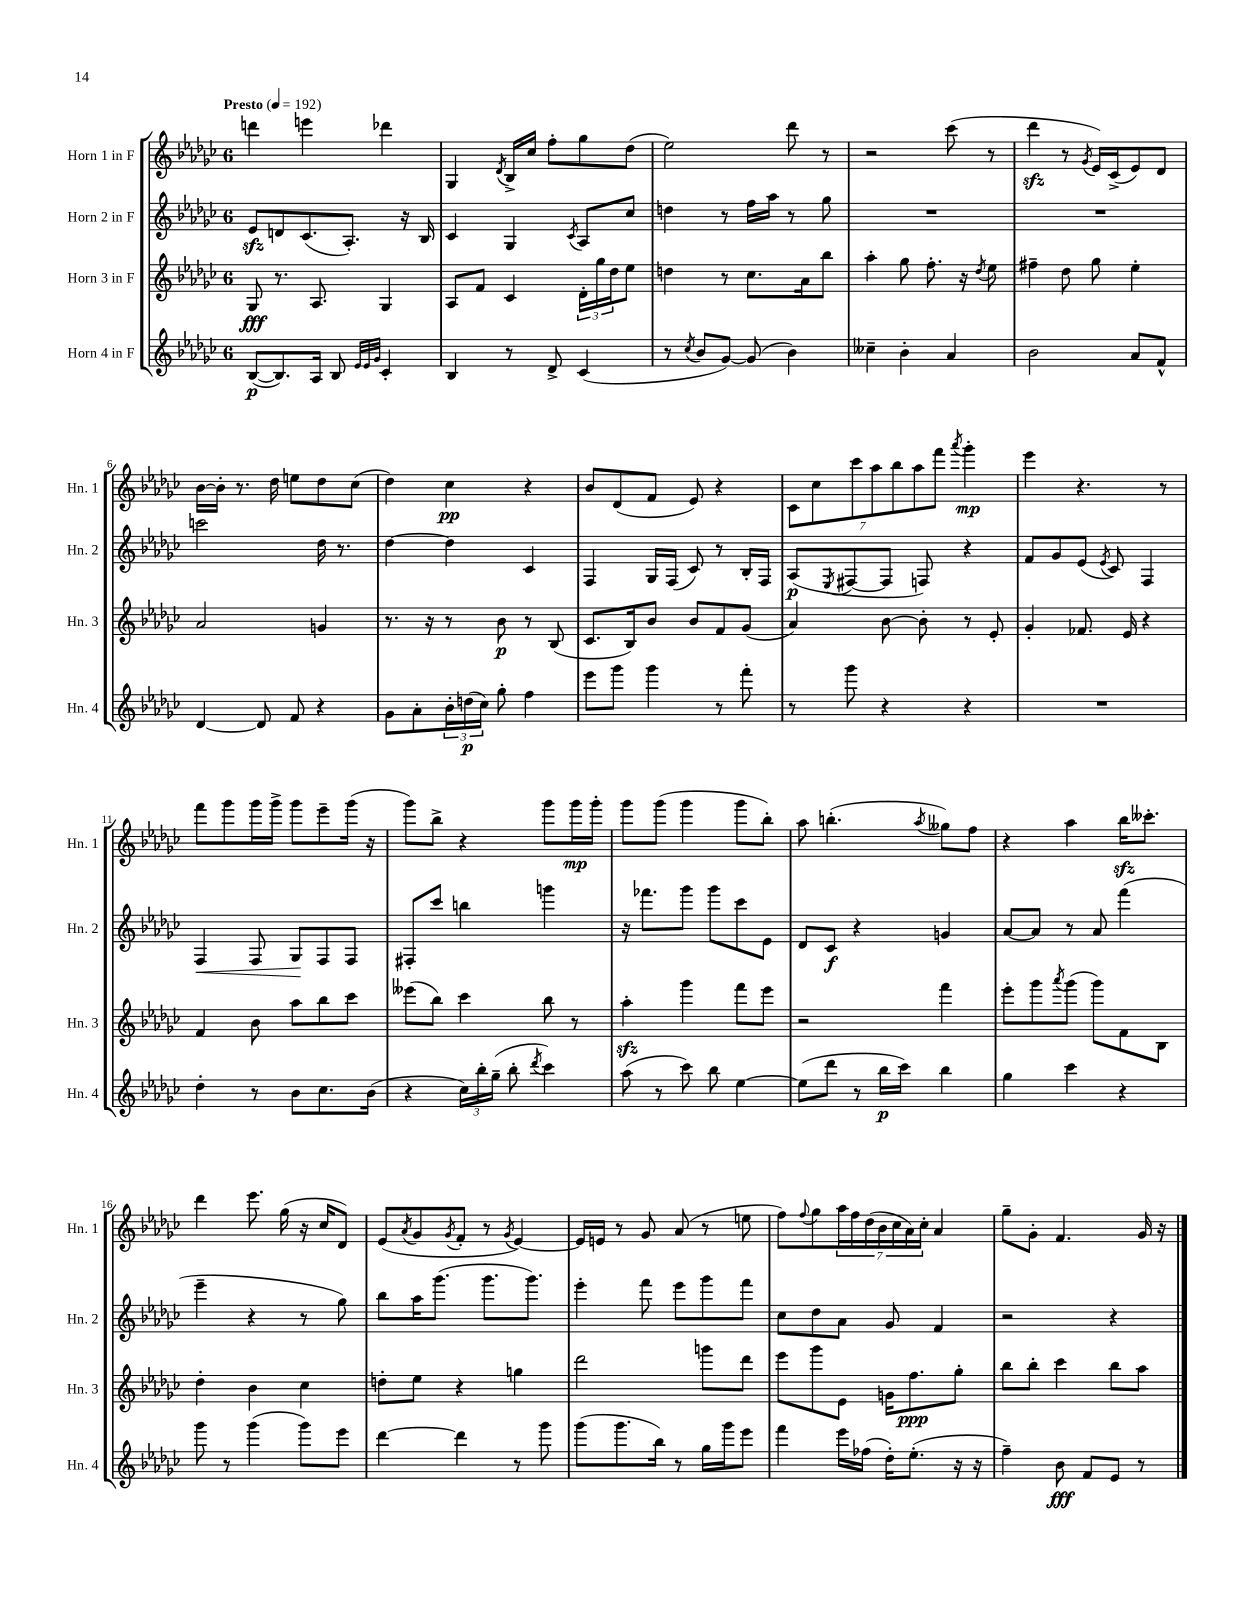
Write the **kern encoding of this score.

**kern	**dynam	**kern	**dynam	**kern	**dynam	**kern	**dynam
*part4	*part4	*part3	*part3	*part2	*part2	*part1	*part1
*staff4	*staff4	*staff3	*staff3	*staff2	*staff2	*staff1	*staff1
*I"Horn 4 in F	*	*I"Horn 3 in F	*	*I"Horn 2 in F	*	*I"Horn 1 in F	*
*I'Hn. 4	*	*I'Hn. 3	*	*I'Hn. 2	*	*I'Hn. 1	*
*clefG2	*	*clefG2	*	*clefG2	*	*clefG2	*
*k[b-e-a-d-g-c-]	*	*k[b-e-a-d-g-c-]	*	*k[b-e-a-d-g-c-]	*	*k[b-e-a-d-g-c-]	*
*M6/8	*	*M6/8	*	*M6/8	*	*M6/8	*
*MM192	*	*MM192	*	*MM192	*	*MM192	*
=1	=1	=1	=1	=1	=1	=1	=1
!	!	!	!	!	!	!LO:TX:a:B:t=Presto	!
([8B-/L	p	8G-/	fff	8e-zz/L	.	4dddn\	.
8.B-/])	.	8.r	.	8dn/	.	.	.
.	.	.	.	(8.c-/	.	4eeen\	.
16A-/Jk	.	8.A-/	.	.	.	.	.
8B-/	.	.	.	.	.	.	.
.	.	.	.	8.A-'/J)	.	.	.
32qqe-/LLL	.	.	.	.	.	.	.
32qqe-/	.	.	.	.	.	.	.
32qqg-/JJJ	.	.	.	.	.	.	.
4c-'/	.	4G-/	.	.	.	4ddd-X\	.
.	.	.	.	16r	.	.	.
.	.	.	.	16B-/	.	.	.
=2	=2	=2	=2	=2	=2	=2	=2
4B-/	.	8A-/L	.	4c-/	.	4G-/	.
.	.	8f/J	.	.	.	.	.
.	.	.	.	.	.	8qd-/	.
8r	.	4c-/	.	4G-/	.	16B-^/LL	.
.	.	.	.	.	.	16cc-/JJ	.
8d-^/	.	.	.	.	.	8ff'\L	.
.	.	.	.	8qc-/	.	.	.
(4c-/	.	24d-'\LL	.	8A-/L	.	8gg-\	.
.	.	24gg-\	.	.	.	.	.
.	.	24dd-\J	.	.	.	.	.
.	.	8ee-\J	.	8cc-/J	.	(8dd-\J	.
=3	=3	=3	=3	=3	=3	=3	=3
8r	.	4ddn\	.	4ddn\	.	2ee-\)	.
8qcc-/	.	.	.	.	.	.	.
8b-/L	.	.	.	.	.	.	.
[8g-/J)	.	8r	.	8r	.	.	.
(8g-/]	.	8.cc-\L	.	16ff\LL	.	.	.
.	.	.	.	16aa-\JJ	.	.	.
4b-\)	.	.	.	8r	.	8ddd-\	.
.	.	16a-\k	.	.	.	.	.
.	.	8bb-\J	.	8gg-\	.	8r	.
=4	=4	=4	=4	=4	=4	=4	=4
4cc--X~\	.	4aa-'\	.	2.r	.	2r	.
4b-'\	.	8gg-\	.	.	.	.	.
.	.	8.ff'\	.	.	.	.	.
4a-/	.	.	.	.	.	(8ccc-\	.
.	.	16r	.	.	.	.	.
.	.	8qdd-/	.	.	.	.	.
.	.	8ee-\	.	.	.	8r	.
=5	=5	=5	=5	=5	=5	=5	=5
2b-\	.	4ff#X~\	.	2.r	.	4ddd-zz\	.
.	.	8dd-\	.	.	.	8r	.
.	.	.	.	.	.	8qg-/	.
.	.	8gg-\	.	.	.	16e-/LL)	.
.	.	.	.	.	.	(16c-^/J	.
8a-/L	.	4ee-'\	.	.	.	8e-/)	.
8f^^/J	.	.	.	.	.	8d-/J	.
!!LO:LB:g=z
=6	=6	=6	=6	=6	=6	=6	=6
[4d-/	.	2a-/	.	2cccn\	.	[16b-\LL	.
.	.	.	.	.	.	16b-'\JJ]	.
.	.	.	.	.	.	8.r	.
8d-/]	.	.	.	.	.	.	.
.	.	.	.	.	.	16dd-\	.
8f/	.	.	.	.	.	8een\L	.
4r	.	4gn/	.	16dd-\	.	8dd-\	.
.	.	.	.	8.r	.	.	.
.	.	.	.	.	.	(8cc-\J	.
=7	=7	=7	=7	=7	=7	=7	=7
8g-\L	.	8.r	.	[4dd-\	.	4dd-\)	.
8a-'\	.	.	.	.	.	.	.
.	.	16r	.	.	.	.	.
24b-'\L	.	8r	.	4dd-\]	.	4cc-\	pp
(24ddn\	p	.	.	.	.	.	.
24cc-\JJ)	.	.	.	.	.	.	.
8gg-'\	.	8b-\	p	.	.	.	.
4ff\	.	8r	.	4c-/	.	4r	.
.	.	(8B-/	.	.	.	.	.
=8	=8	=8	=8	=8	=8	=8	=8
8eee-\L	.	8.c-/L	.	4F/	.	8b-/L	.
8ggg-\J	.	.	.	.	.	(8d-/	.
.	.	16B-/k)	.	.	.	.	.
4ggg-\	.	8b-/J	.	16G-/LL	.	8f/J	.
.	.	.	.	(16F/JJ	.	.	.
.	.	8b-/L	.	8c-/)	.	8e-/)	.
8r	.	8f/	.	8r	.	4r	.
8fff'\	.	(8g-/J	.	16B-'/LL	.	.	.
.	.	.	.	16F/JJ	.	.	.
=9	=9	=9	=9	=9	=9	=9	=9
8r	.	4a-/)	.	(8A-/L	p	14c-\L	.
.	.	.	.	.	.	14cc-\	.
.	.	.	.	8qE-/	.	.	.
8ggg-\	.	.	.	[8F#X/	.	.	.
.	.	.	.	.	.	14ccc-\	.
.	.	.	.	.	.	14aa-\	.
4r	.	[8b-\	.	8F#/J]	.	.	.
.	.	.	.	.	.	14bb-\	.
.	.	.	.	.	.	14aa-\	.
.	.	8b-'\]	.	8Fn/)	.	.	.
.	.	.	.	.	.	14fff\J	.
.	.	.	.	.	.	8qaaa-/	.
4r	.	8r	.	4r	.	4ggg-'\	mp
.	.	8e-'/	.	.	.	.	.
=10	=10	=10	=10	=10	=10	=10	=10
2.r	.	4g-'/	.	8f/L	.	4eee-\	.
.	.	.	.	8g-/	.	.	.
.	.	8.f-X/	.	(8e-/J	.	4.r	.
.	.	.	.	8qe-/	.	.	.
.	.	.	.	8c-/)	.	.	.
.	.	16e-/	.	.	.	.	.
.	.	4r	.	4F/	.	.	.
.	.	.	.	.	.	8r	.
!!LO:LB:g=z
=11	=11	=11	=11	=11	=11	=11	=11
!	!	!	!	!	!LO:HP:b	!	!
4dd-'\	.	4f/	.	4F/	<	8fff\L	.
.	.	.	.	.	.	8ggg-\	.
8r	.	8b-\	.	8F/	.	16ggg-\L	.
.	.	.	.	.	.	16ggg-^\JJ	.
8b-\L	.	8aa-\L	.	8G-/L	.	8ggg-\L	.
8.cc-\	.	8bb-\	.	8F/	[	8eee-~\	.
.	.	8ccc-\J	.	8F/J	.	(16ggg-\Jk	.
(16b-\Jk	.	.	.	.	.	16r	.
=12	=12	=12	=12	=12	=12	=12	=12
4r	.	(8eee--X\L	.	8F#X'/L	.	8ggg-\L)	.
.	.	8bb-\J)	.	8ccc-/J	.	8bb-^\J	.
24cc-\LL)	.	4ccc-\	.	4bbn\	.	4r	.
24bb-'\	.	.	.	.	.	.	.
(24gg-~\JJ	.	.	.	.	.	.	.
8bb-'\	.	.	.	.	.	.	.
8qddd-/	.	.	.	.	.	.	.
4ccc-\)	.	8bb-\	.	4gggn\	.	8ggg-\L	.
.	.	8r	.	.	.	16ggg-\L	mp
.	.	.	.	.	.	16ggg-'\JJ	.
=13	=13	=13	=13	=13	=13	=13	=13
(8aa-\	.	4aa-zz'\	.	16r	.	8ggg-\L	.
.	.	.	.	8.fff-X\L	.	.	.
8r	.	.	.	.	.	(8ggg-\J	.
8ccc-\)	.	4ggg-\	.	8ggg-\J	.	4ggg-\	.
8bb-\	.	.	.	8ggg-\L	.	.	.
[4ee-\	.	8fff\L	.	8ccc-\	.	8ggg-\L	.
.	.	8eee-\J	.	8e-\J	.	8bb-'\J)	.
=14	=14	=14	=14	=14	=14	=14	=14
(8ee-\L]	.	2r	.	8d-/L	.	8aa-\	.
8ddd-\J	.	.	.	8c-/J	f	(4.bbn'\	.
8r	.	.	.	4r	.	.	.
16bb-\LL	p	.	.	.	.	.	.
16ccc-\JJ)	.	.	.	.	.	.	.
.	.	.	.	.	.	8qaa-/	.
4bb-\	.	4fff\	.	4gn/	.	8gg--X\L)	.
.	.	.	.	.	.	8ff\J	.
=15	=15	=15	=15	=15	=15	=15	=15
4gg-\	.	8eee-'\L	.	[8a-/L	.	4r	.
.	.	8ggg-\	.	8a-/J]	.	.	.
.	.	8qaaa-/	.	.	.	.	.
4ccc-\	.	(8ggg-\J	.	8r	.	4aa-\	.
.	.	8ggg-\L)	.	8a-/	.	.	.
4r	.	8f\	.	(4fff\	.	16bb-zz\KL	.
.	.	.	.	.	.	8.ccc--X'\J	.
.	.	8B-\J	.	.	.	.	.
!!LO:LB:g=z
=16	=16	=16	=16	=16	=16	=16	=16
8ggg-\	.	4dd-'\	.	4eee-~\	.	4ddd-\	.
8r	.	.	.	.	.	.	.
(4ggg-\	.	4b-\	.	4r	.	8.eee-\	.
.	.	.	.	.	.	(16gg-\	.
8ggg-\L)	.	4cc-\	.	8r	.	16r	.
.	.	.	.	.	.	16cc-/KL	.
8eee-\J	.	.	.	8gg-\)	.	8d-/J)	.
=17	=17	=17	=17	=17	=17	=17	=17
[4ddd-\	.	8ddn'\L	.	8bb-\L	.	(8e-/L	.
.	.	.	.	.	.	8qa-/	.
.	.	8ee-\J	.	16aa-\K	.	8g-/	.
.	.	.	.	(8.ggg-\J	.	.	.
.	.	.	.	.	.	8qg-/	.
4ddd-\]	.	4r	.	.	.	8f'/J	.
.	.	.	.	8.ggg-\L	.	8r	.
.	.	.	.	.	.	8qg-/	.
8r	.	4ggn\	.	.	.	[4e-/)	.
.	.	.	.	8.ggg-\J)	.	.	.
8ggg-\	.	.	.	.	.	.	.
=18	=18	=18	=18	=18	=18	=18	=18
(8ggg-\L	.	2ddd-\	.	4eee-'\	.	16e-/LL]	.
.	.	.	.	.	.	16en/JJ	.
8.ggg-\	.	.	.	.	.	8r	.
.	.	.	.	8fff\	.	8g-/	.
16bb-\Jk)	.	.	.	.	.	.	.
8r	.	.	.	8eee-\L	.	(8a-/	.
16gg-\LL	.	8gggn\L	.	8ggg-\	.	8r	.
16ggg-\J	.	.	.	.	.	.	.
8eee-\J	.	8ddd-\J	.	8fff\J	.	8een\	.
=19	=19	=19	=19	=19	=19	=19	=19
4fff\	.	8eee-\L	.	8cc-\L	.	8ff\L)	.
.	.	.	.	.	.	8qqff/	.
.	.	8ggg-\	.	8dd-\	.	8gg-\	.
16eee-\LL	.	8e-\J	.	8a-\J	.	28aa-\L	.
.	.	.	.	.	.	28ff\	.
(16ff-X\JJ	.	.	.	.	.	.	.
.	.	.	.	.	.	(28dd-\	.
.	.	.	.	.	.	28b-\	.
16dd-'\KL)	.	16gn\KL	.	8g-/	.	.	.
.	.	.	.	.	.	28cc-\	.
.	.	.	.	.	.	28a-\)	.
(8.ee-'\J	.	8.ff\	ppp	.	.	.	.
.	.	.	.	.	.	28cc-'\JJ	.
.	.	.	.	4f/	.	4a-/	.
16r	.	8gg-'\J	.	.	.	.	.
16r	.	.	.	.	.	.	.
=20	=20	=20	=20	=20	=20	=20	=20
4ff~\)	.	8bb-\L	.	2r	.	8gg-~\L	.
.	.	8bb-'\J	.	.	.	8g-'\J	.
8b-\	fff	4ccc-\	.	.	.	4.f/	.
8f/L	.	.	.	.	.	.	.
8e-/J	.	8bb-\L	.	4r	.	.	.
8r	.	8aa-\J	.	.	.	16g-/	.
.	.	.	.	.	.	16r	.
==	==	==	==	==	==	==	==
*-	*-	*-	*-	*-	*-	*-	*-
